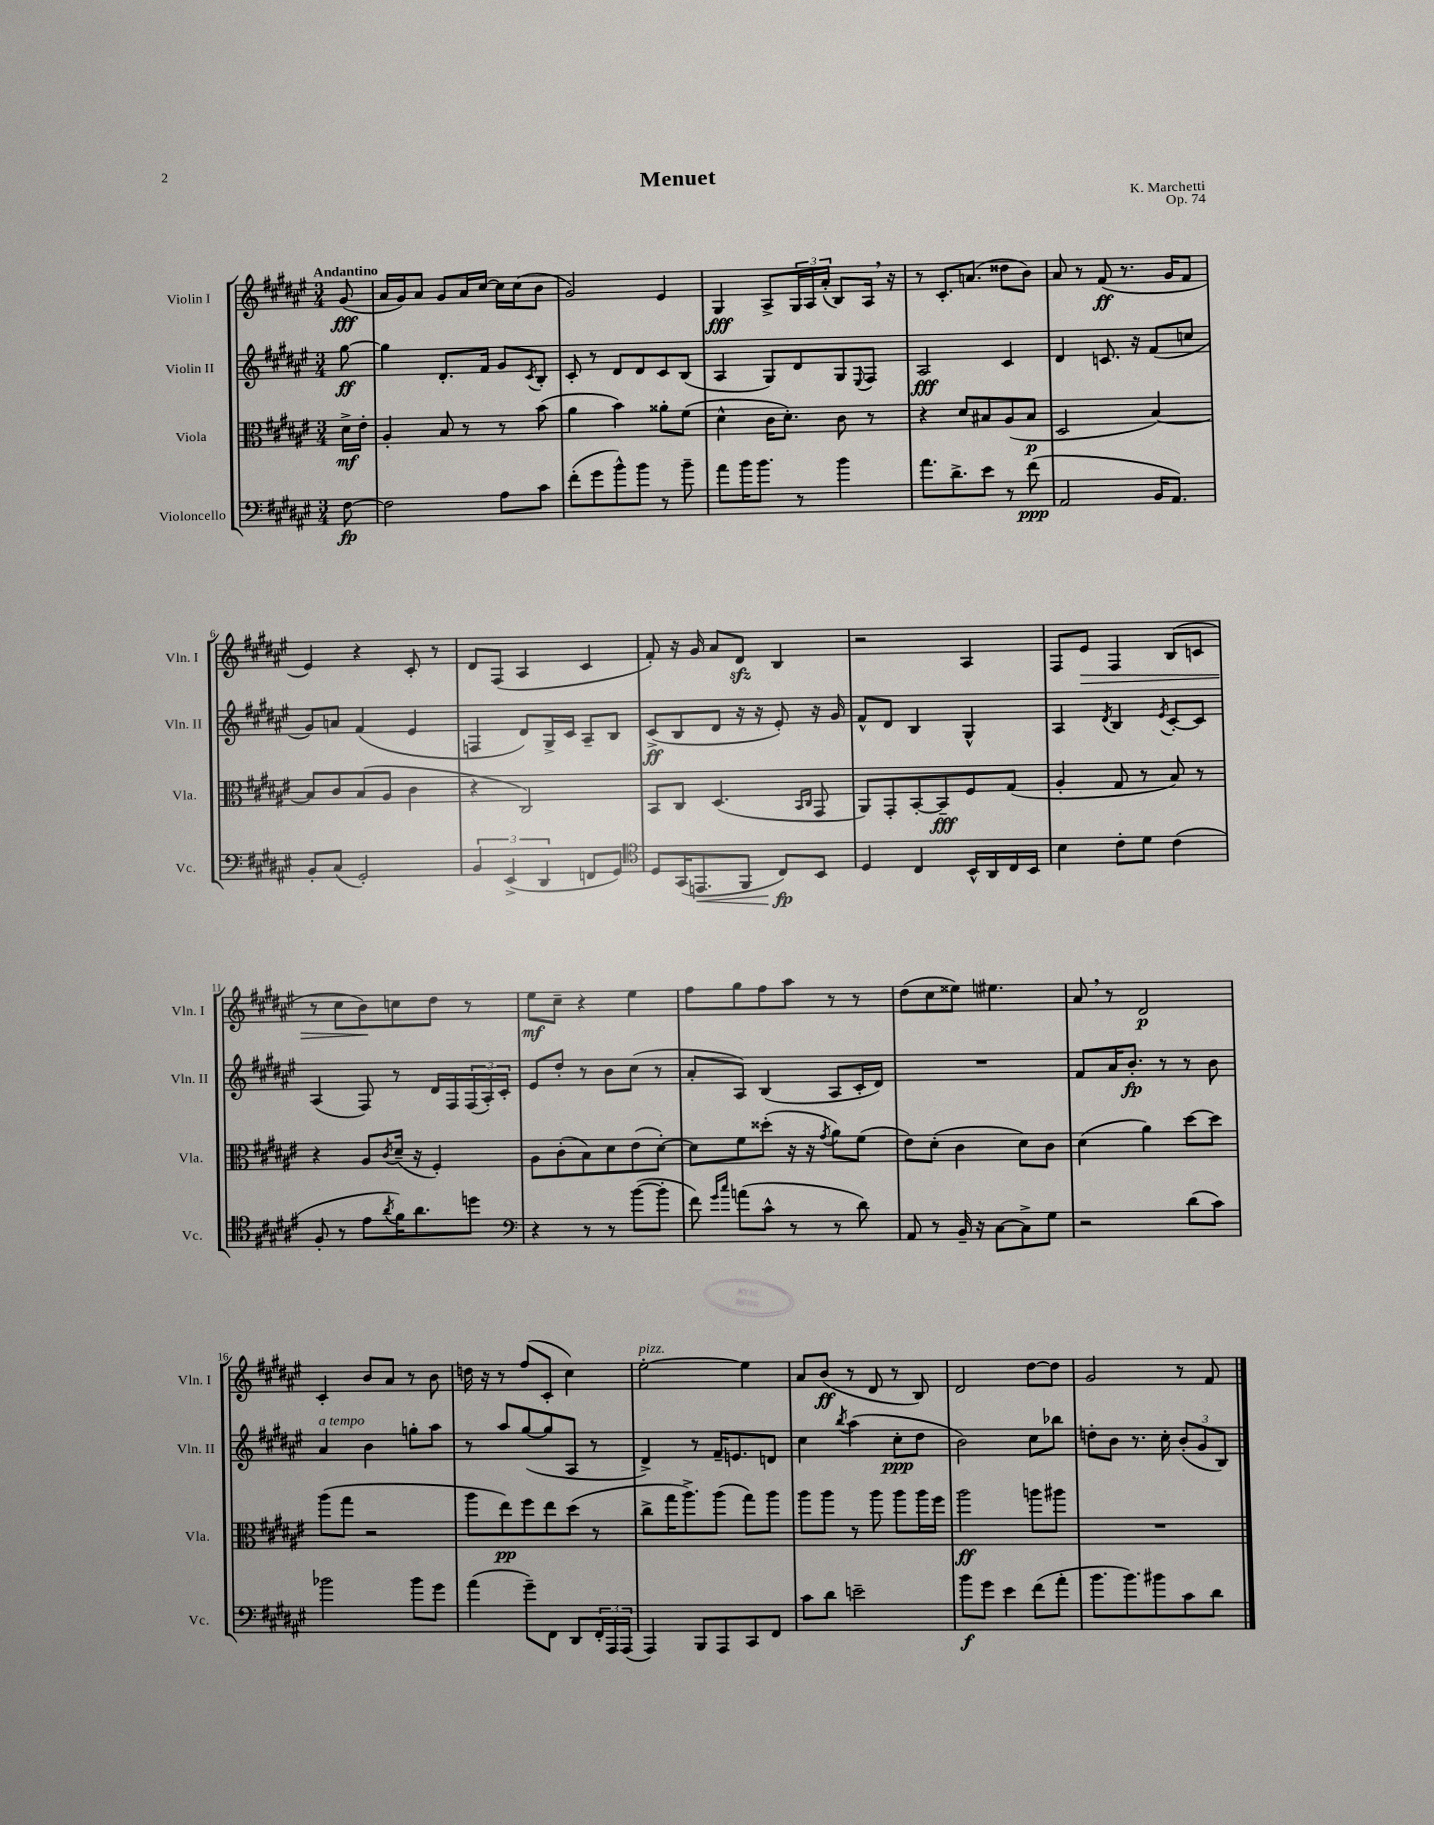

**kern	**kern	**kern	**kern
*staff4	*staff3	*staff2	*staff1
*clefF4	*clefC3	*clefG2	*clefG2
*k[f#c#g#d#a#e#]	*k[f#c#g#d#a#e#]	*k[f#c#g#d#a#e#]	*k[f#c#g#d#a#e#]
*M3/4	*M3/4	*M3/4	*M3/4
[8F#	16d#^	[8gg#	(8g#
.	16e#'	.	.
=	=	=	=
2F#]	4A#'	4gg#]	16a#
.	.	.	16g#)
.	.	.	8a#
.	8B	8.d#'	8g#
.	8r	.	16a#
.	.	16f#	[16cc#
8A#	8r	8g#	16cc#]
.	.	.	(16cc#
.	.	8qc#	.
8c#	(8b	8B'	8b
=	=	=	=
(8f#'	4a#	8c#'	2g#)
8g#	.	8r	.
8b^^)	4b)	8d#	.
8b	.	8d#	.
8r	8a##'	8c#	4e#
8b~	(8f#	(8B	.
=	=	=	=
8a#	4d#^^	4A#	4G#
16b	.	.	.
8.b	.	.	.
.	16c#	8G#)	8A#^
.	8.d#')	.	.
8r	.	8d#	24G#
.	.	.	24A#
.	.	.	(24a#'
4b	8c#	8G#	8B)
.	.	8qqE#	.
.	8r	8F#	16A#
.	.	.	16r
=	=	=	=
8.a#	4r	2A#	8r
.	.	.	8.c#'
8.d#^	.	.	.
.	8d#	.	.
.	.	.	(8.a
8e#	8B#	.	.
8r	(8A#	4c#	8dd##
(8f#	8B#	.	8b)
=	=	=	=
2AA#	2D#	4d#	8a#
.	.	.	8r
.	.	8.c	(8f#
.	.	.	8.r
.	.	16r	.
16BB	[4B)	(8f#	.
8.AA#)	.	.	16g#
.	.	8cc	8f#
=	=	=	=
8BB'	8B]	8g#)	4e#)
(8C#	8c#	8a	.
2GG#')	(8B	(4f#	4r
.	8A#	.	.
.	4c#	4e#	8c#'
.	.	.	8r
=	=	=	=
6BB	4r	4F	8d#
.	.	.	(8F#
(6EE#^	.	.	.
.	2C#)	8d#)	4A#
6DD#	.	.	.
.	.	16G#^	.
.	.	16c#	.
8FF	.	8A#~	4c#
8GG#)	.	8B	.
=	=	=	=
*clefC4	*	*	*
8D#	8BB	(8c#^	8f#')
(16GG#	8C#	8B	16r
8.EE	.	.	16g#
.	(4.D#	8d#	8a#
8FF#	.	16r	8d#
.	.	16r	.
8C#)	.	8e#')	4B
.	16qqBB	.	.
.	16qqC#	.	.
8BB	8GG#	16r	.
.	.	16g#	.
=	=	=	=
4D#	8AA#)	8f#^^	2r
.	8GG#'	8d#	.
4C#	[8BB'	4B	.
.	8BB~]	.	.
16BB^^	8F#	4G#^^	4A#
16AA#	.	.	.
16C#	(8G#	.	.
16BB	.	.	.
=	=	=	=
4B	4A#'	4A#	8F#
.	.	.	8e#
.	.	8qd#	.
8c#'	8G#	4B	4F#
8d#	8r	.	.
.	.	8qe#	.
(4c#	8B)	[8c#'	(8B
.	8r	8c#]	8c
=	=	=	=
8F#'	4r	(4A#	8r
8r	.	.	8cc#
8e#	8A#	8F#)	8b)
8qa#	8qc#	.	.
16f#)	(16d#~	8r	8cc
8.a#	16r	.	.
.	4F#')	16d#	8dd#
.	.	16F#	.
8dd	.	(24F#	8r
.	.	24A#')	.
.	.	24c#'	.
=	=	=	=
*clefF4	*	*	*
4r	8A#	8e#	8ee#
.	(8c#'	8dd#'	8cc#~
8r	8B)	8r	4r
8r	8d#	8b	.
([8b	(8e#	(8cc#	4ee#
8b']	[8d#')	8r	.
=	=	=	=
8f#)	8d#]	8a#'	8ff#
16qqg#	.	.	.
16qqcc#	.	.	.
(8a	8f#	8A#)	8gg#
8c#^^	(8dd##'	(4B	8ff#
8r	16r	.	8aa#
.	16r	.	.
.	8qg#	.	.
8r	8a#)	8A#	8r
8d#)	(8f#	16c#'	8r
.	.	16d#)	.
=	=	=	=
8AA#	8e#)	2.r	(8dd#
8r	(8d#'	.	8cc#
16BB~	4c#	.	8ee##)
16r	.	.	.
[8C#	.	.	4.ee#
8C#^]	8d#)	.	.
8G#	8c#	.	.
=	=	=	=
2r	(4d#	8f#	8a#
.	.	16a#	8r
.	.	8.b'	.
.	4a#)	.	2d#
.	.	8r	.
(8d#	[8dd#	8r	.
8c#)	8dd#]	8b	.
=	=	=	=
2b-	(8aa#	4a#	4c#'
.	8gg#	.	.
.	2r	4b	8b
.	.	.	8a#
8b-	.	8gg'	8r
8g#	.	8aa#	8b
=	=	=	=
(4a#	8aa#	8r	16dd
.	.	.	16r
.	8ee#)	8aa#	8r
8g#~)	8ff#	([8gg#	(8ff#
8FF#	8ee#	8gg#]	8c#'
8DD#	(8dd#	8A#	4cc#)
24FF#'	8r	8r	.
24AAA#	.	.	.
(24AAA#	.	.	.
=	=	=	=
4AAA#)	8cc#^	4d#^)	[2ee#'
.	16gg#	.	.
.	8.aa#^)	.	.
8BBB	.	8r	.
8AAA#	(8aa#	16f#~	.
.	.	8.e	.
8CC#	8gg#)	.	4ee#]
8FF#	8aa#	8d	.
=	=	=	=
8c#	8aa#	4cc#	8a#
8d#	8aa#	.	(8b
.	.	8qbb	.
2e~	8r	(4aa#	8r
.	8aa#	.	8d#
.	8aa#	8cc#'	8r
.	16aa#	8dd#	8B)
.	16ff#	.	.
=	=	=	=
8b	2aa#	2b)	2d#
8g#	.	.	.
4e#	.	.	.
(8f#	8aa	8cc#	[8dd#
8a#'	8aa#	8bb-	8dd#]
=	=	=	=
8.b	2.r	8dd'	2g#
.	.	8b	.
8.b)	.	.	.
.	.	8.r	.
8b#	.	.	.
.	.	16cc#'	.
8c#	.	(12b'	8r
.	.	12g#	.
8d#	.	.	8f#
.	.	12B)	.
==	==	==	==
*-	*-	*-	*-
